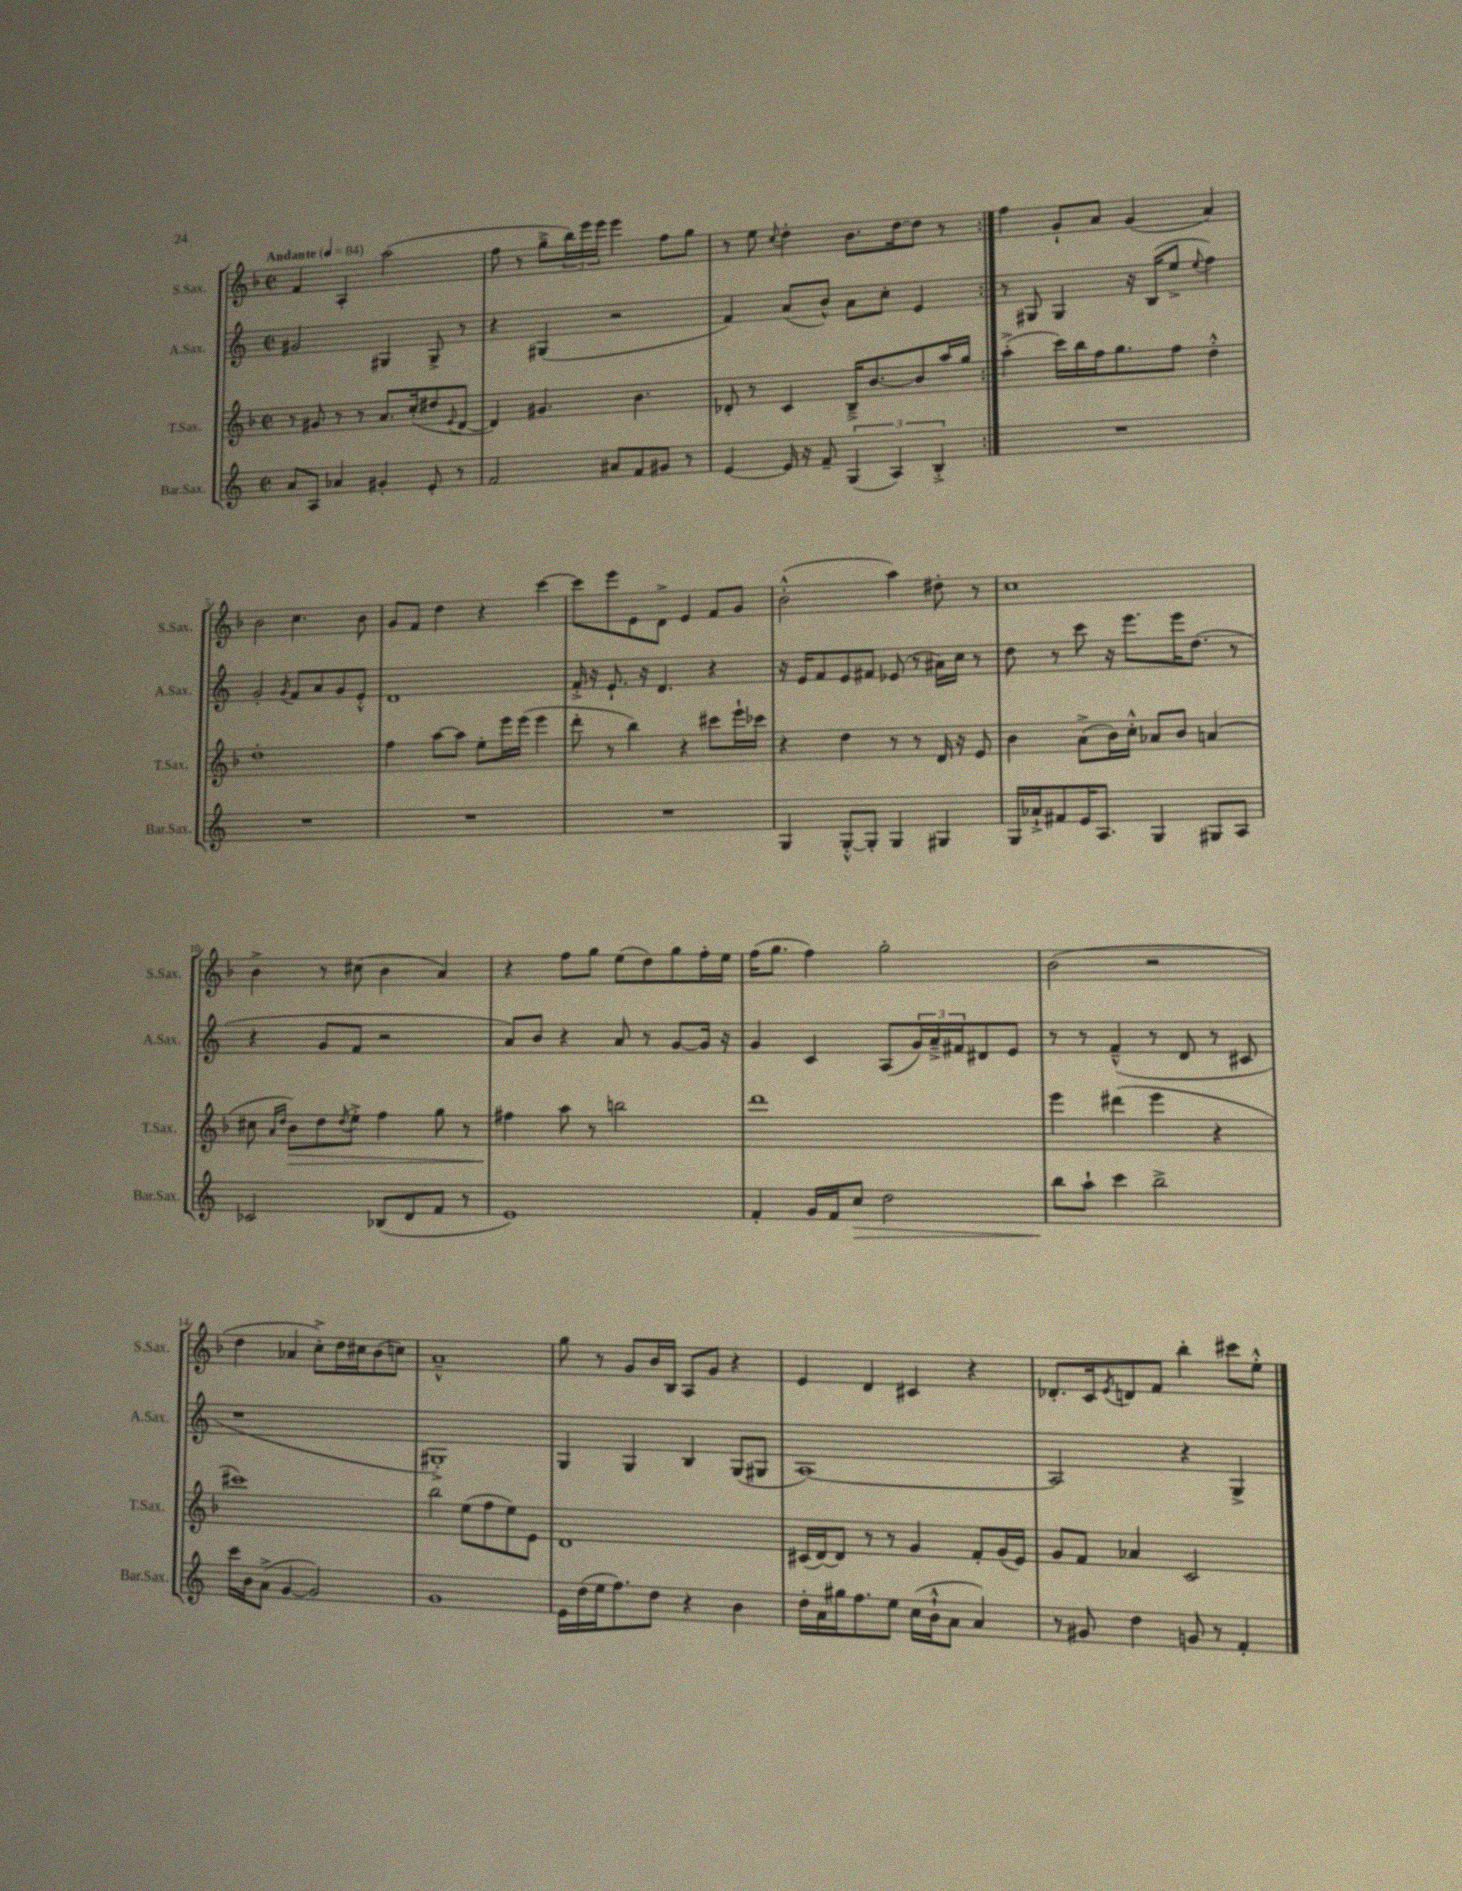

**kern	**dynam	**kern	**dynam	**kern	**kern
*part4	*part4	*part3	*part3	*part2	*part1
*staff4	*staff4	*staff3	*staff3	*staff2	*staff1
*I"Bar.Sax.	*	*I"T.Sax.	*	*I"A.Sax.	*I"S.Sax.
*I'Bar.Sax.	*	*I'T.Sax.	*	*I'A.Sax.	*I'S.Sax.
*clefG2	*	*clefG2	*	*clefG2	*clefG2
*k[]	*	*k[b-]	*	*k[]	*k[b-]
*M2/2	*	*M2/2	*	*M2/2	*M2/2
*met(c|)	*	*met(c|)	*	*met(c|)	*met(c|)
*MM84	*	*MM84	*	*MM84	*MM84
=1	=1	=1	=1	=1	=1
!	!	!	!	!	!LO:TX:a:B:t=Andante
8a/L	.	8r	.	2g#X/	4f/
8A/J	.	8g#X/	.	.	.
4a-X/	.	8r	.	.	4A'/
.	.	8r	.	.	.
4g#X'/	.	8.a/L	.	4G#X/	(2aa\
.	.	(16cc'/k	.	.	.
8e'/	.	8dd#X/	.	8G#^/	.
.	.	8qqe/	.	.	.
8r	.	[8d/J	.	8r	.
=2	=2	=2	=2	=2	=2
2f/	.	4d/])	.	4r	8ff\
.	.	.	.	.	8r
.	.	4.g#X/	.	(4G#X/	8gg~^\L
.	.	.	.	.	24bb-\L)
.	.	.	.	.	24eee\
.	.	.	.	.	24eee\JJ
8a#X/L	.	.	.	2r	4eee\
8f/	.	4.b-\	.	.	.
8g#X/J	.	.	.	.	8ff\L
8r	.	.	.	.	8gg\J
=3	=3	=3	=3	=3	=3
[4e/	.	8d-X'/	.	4f/)	8r
.	.	8r	.	.	8ee\
.	.	.	.	.	8qqcc/
16e/]	.	4c/	.	(8a/L	4dd'\
16r	.	.	.	.	.
8f~/	.	.	.	8b^^/J)	.
(6G/	.	16B-~^/KL	.	8a\L	8.b-\L
.	.	[8.b-/	.	.	.
.	.	.	.	8cc'\J	.
6A/)	.	.	.	.	.
.	.	.	.	.	[16dd\k
.	.	8b-/]	.	4e/	8dd\J]
6B'^/	.	.	.	.	.
.	.	16aa/L	.	.	8r
.	.	16gg/JJ	.	.	.
=4:|!	=4:|!	=4:|!	=4:|!	=4:|!	=4:|!
1r	.	(4aa'^\	.	8r	4ff\
.	.	.	.	8G#X/	.
.	.	16ccc\LL)	.	4G#/	8g`/L
.	.	16bb-\	.	.	.
.	.	16ff\J	.	.	8a/J
.	.	8.gg\	.	.	.
.	.	.	.	16r	(4g/
.	.	.	.	(16B/KL	.
.	.	8ff\J	.	8ee^/J	.
.	.	.	.	8qqee/	.
.	.	4dd'^^\	.	4ff\)	4a/)
!!LO:LB:g=z
=5	=5	=5	=5	=5	=5
1r	.	1dd'	.	2g'/	2b-\
.	.	.	.	8qg/	.
.	.	.	.	8f/L	4.cc\
.	.	.	.	8a/	.
.	.	.	.	8g/	.
.	.	.	.	8e'^^/J	8b-\
=6	=6	=6	=6	=6	=6
1r	.	4ff\	.	1d	8g/L
.	.	.	.	.	8f/J
.	.	[8aa\L	.	.	4dd\
.	.	8aa\J]	.	.	.
.	.	8ee'\L	.	.	4r
.	.	16eee\L	.	.	.
.	.	(16eee\JJ	.	.	.
.	.	4eee\	.	.	[4ccc\
=7	=7	=7	=7	=7	=7
1r	.	8ddd'\	.	16f'^/	8ccc\L]
.	.	.	.	16r	.
.	.	8r	.	8.e`/	8eee\
.	.	4bb-\)	.	.	8e\
.	.	.	.	16r	.
.	.	.	.	4.d/	8d^\J
.	.	4r	.	.	4e/
.	.	8ccc#X\L	.	4r	8f/L
.	.	16eee`\L	.	.	8g/J
.	.	16ccc-X\JJ	.	.	.
=8	=8	=8	=8	=8	=8
4G/	.	4r	.	16r	(2b-'^^\
.	.	.	.	16e/KL	.
.	.	.	.	8f/	.
[8G'^^/L	.	4dd\	.	8e/	.
8G'/J]	.	.	.	8f#X/J	.
4G/	.	8r	.	(8e-X/	4aa\)
.	.	8r	.	8r	.
4G#X/	.	16d/	.	16a#X\LL)	8dd#X'\
.	.	16r	.	16cc\JJ	.
.	.	8e/	.	8r	8r
=9	=9	=9	=9	=9	=9
16G/LL	.	4b-\	.	8dd\	1cc
16a-X`^/J	.	.	.	.	.
8f#X/	.	.	.	8r	.
16e/K	.	(8a^\L	.	8ccc\	.
8.A/J	.	.	.	.	.
.	.	16b-\L)	.	16r	.
.	.	16cc'^^\JJ	.	8.eee\L	.
4G/	.	8a-X/L	.	.	.
.	.	8b-/J	.	16eee\K	.
.	.	.	.	(8.dd\J	.
8G#X/L	.	(4an/	.	.	.
8A/J	.	.	.	8r	.
!!LO:LB:g=z
=10	=10	=10	=10	=10	=10
2c-X/	.	8cc#X\	.	4r	4b-^\
.	.	16qqa/LL	.	.	.
.	.	16qqdd/JJ	.	.	.
!	!	!	!LO:HP:b	!	!
.	.	8b-\L)	>	.	.
.	.	8dd\	.	8g/L	8r
.	.	8qdd/	.	.	.
.	.	8ee'^\J	.	8f/J	(8cc#X\
(8B-X/L	.	4ff\	.	2r	4b-\
8d/	.	.	.	.	.
8f/J	.	8gg\	.	.	4a/)
8r	.	8r	.	.	.
=11	=11	=11	=11	=11	=11
1e)	.	4ff#X\	.	8a/L)	4r
.	.	.	.	8b/J	.
.	.	8aa\	]	4r	8ff\L
.	.	8r	.	.	8gg\J
.	.	2bbn\	.	8a/	(8ee\L
.	.	.	.	8r	8dd\)
.	.	.	.	[8g/L	8gg\
.	.	.	.	16g/Jk]	16ff'\L
.	.	.	.	16r	16ee\JJ
=12	=12	=12	=12	=12	=12
4f'/	.	1ddd	.	4g/	(16ff\KL
.	.	.	.	.	8.gg\J
16g/LL	.	.	.	4c/	4ff\)
16f/J	.	.	.	.	.
!	!LO:HP:b	!	!	!	!
8cc/J	>	.	.	.	.
2dd\	.	.	.	(8A/L	2gg'\
.	.	.	.	24g/L)	.
.	.	.	.	24a~^/	.
.	.	.	.	24f#X/J	.
.	.	.	.	8d#X/	.
.	.	.	.	8e/J	.
=13	=13	=13	=13	=13	=13
8bb\L	.	4eee\	.	8r	(2b-\
8aa`\J	]	.	.	8r	.
4ccc\	.	(4ddd#X\	.	(4f~^^/	.
2bb^\	.	4eee\	.	8r	2r
.	.	.	.	8d/	.
.	.	4r	.	8r	.
.	.	.	.	8c#X/	.
!!LO:LB:g=z
=14	=14	=14	=14	=14	=14
16ccc\LL	.	1ccc#X)	.	1r	4dd\
16b\J	.	.	.	.	.
(8a^\J	.	.	.	.	.
[4g/	.	.	.	.	4a-X/
2g/])	.	.	.	.	8cc'^\L)
.	.	.	.	.	16dd\L
.	.	.	.	.	16cc#X\J
.	.	.	.	.	(8b-\
.	.	.	.	.	8ccn\J)
=15	=15	=15	=15	=15	=15
1g	.	2bb-\	.	1G#X'^)	1a~^^
.	.	(8ee\L	.	.	.
.	.	8ff\	.	.	.
.	.	8ee\)	.	.	.
.	.	8e\J	.	.	.
=16	=16	=16	=16	=16	=16
16e\LL	.	1d	.	4G/	8gg\
(16dd\	.	.	.	.	.
16ee\J	.	.	.	.	8r
8.ff\)	.	.	.	.	.
.	.	.	.	4G/	8g/L
8dd\J	.	.	.	.	16b-/L
.	.	.	.	.	16B-/JJ
4r	.	.	.	4B/	8A/L
.	.	.	.	.	8g/J
4b\	.	.	.	(8G/L	4r
.	.	.	.	8G#X/J	.
=17	=17	=17	=17	=17	=17
16dd'\LL	.	(16c#X/LL	.	[1A)	4e/
16a\	.	[16d/J)	.	.	.
16gg#X\J	.	8d/J]	.	.	.
8.ff\	.	.	.	.	.
.	.	8r	.	.	4d/
8ee\J	.	8r	.	.	.
(16cc\LL	.	4g/	.	.	4c#X/
16b`^^\J	.	.	.	.	.
8a\J	.	.	.	.	.
4a/)	.	8f'/L	.	.	4r
.	.	(16g/L	.	.	.
.	.	16e/JJ)	.	.	.
=18	=18	=18	=18	=18	=18
8r	.	8g/L	.	2A/]	8.d-X'/L
8g#X/	.	8f/J	.	.	.
.	.	.	.	.	16c/k
.	.	.	.	.	8qe/
4dd\	.	4a-X/	.	.	8dn/
.	.	.	.	.	8f/J
8gn/	.	2c/	.	4r	4bb-'\
8r	.	.	.	.	.
4f'/	.	.	.	4G^/	8ccc#X\L
.	.	.	.	.	8ee'^^\J
==	==	==	==	==	==
*-	*-	*-	*-	*-	*-
